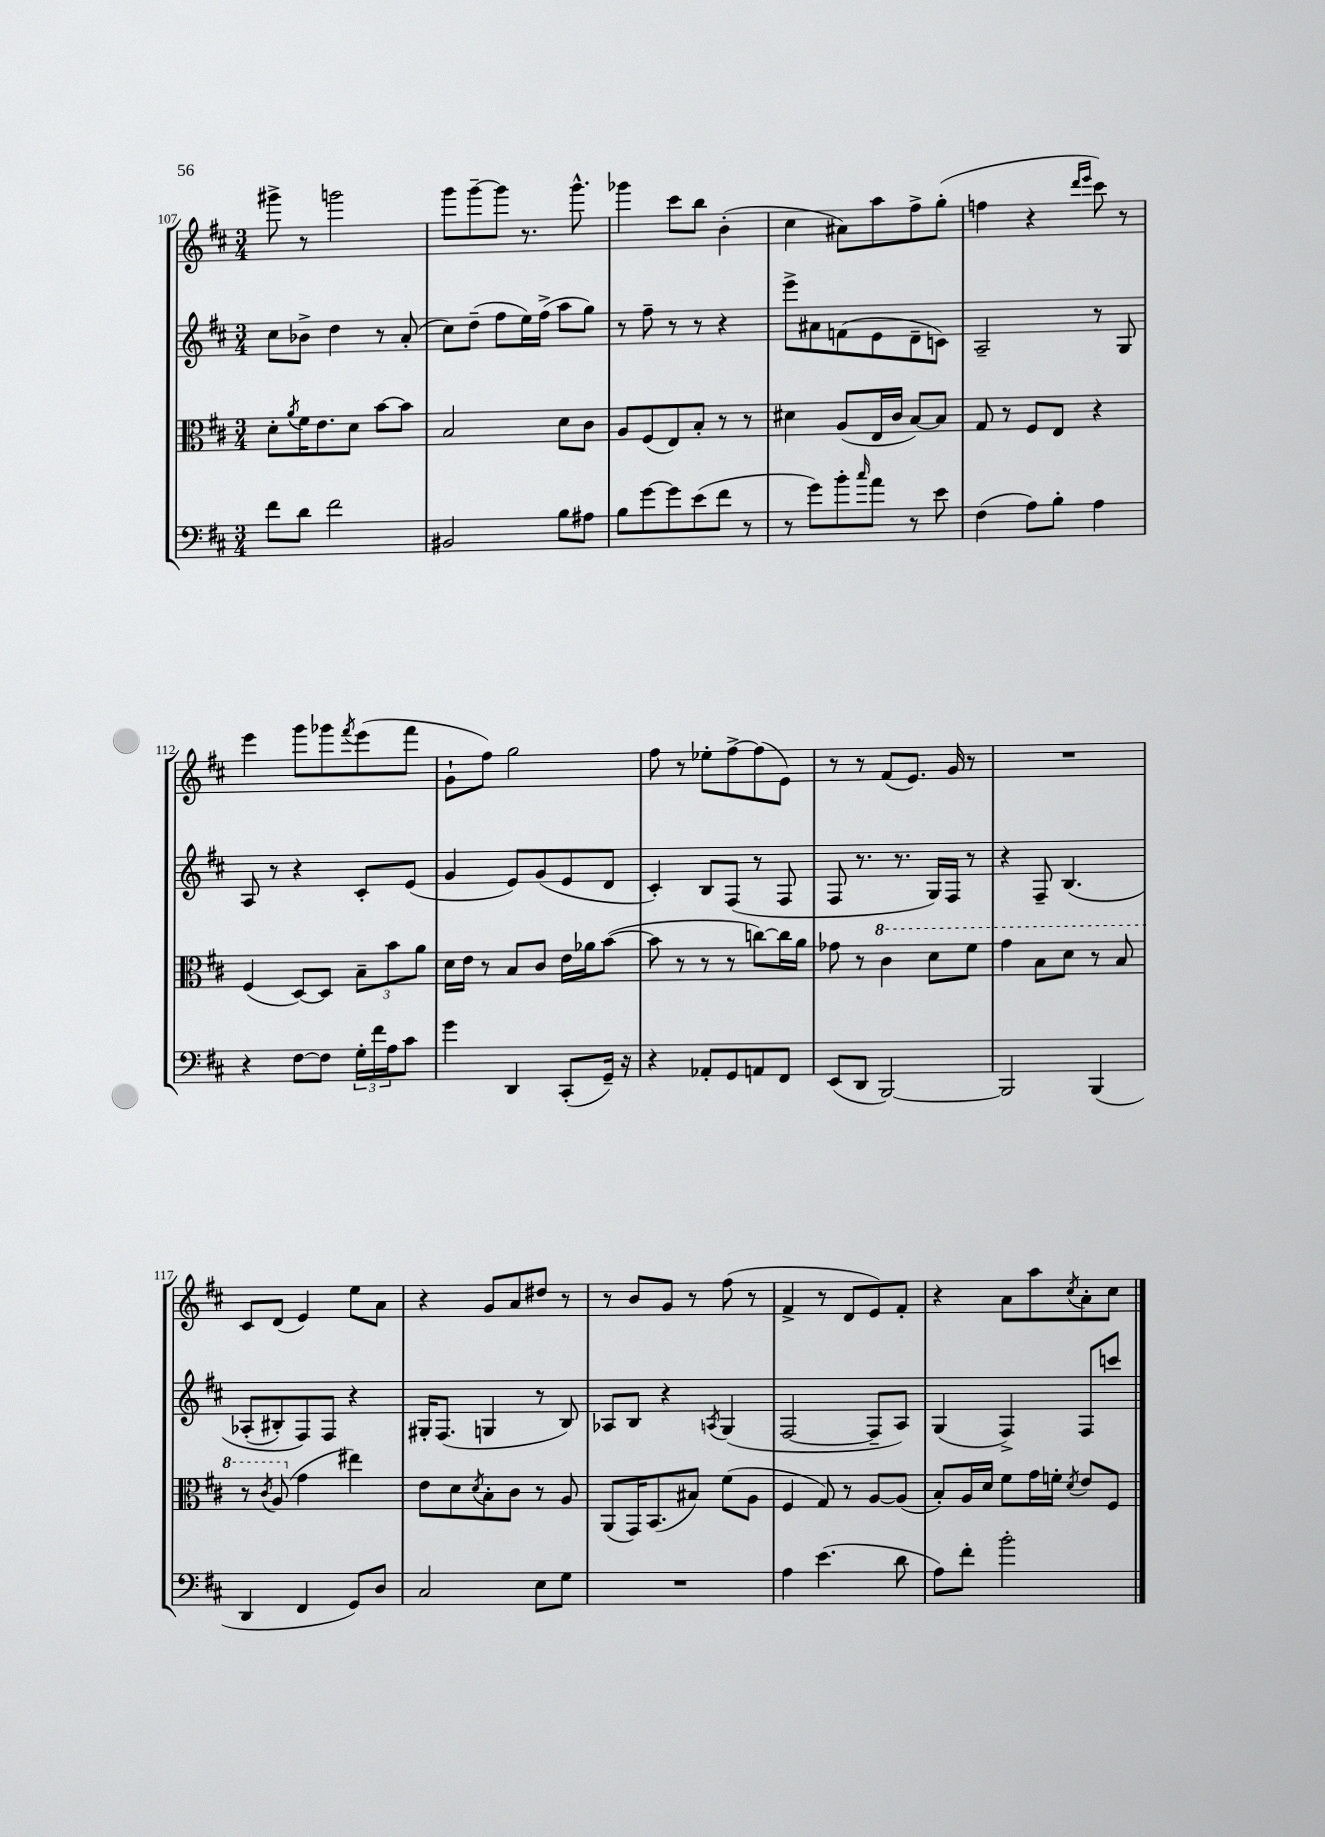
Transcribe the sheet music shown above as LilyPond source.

<<
\new StaffGroup <<
\new Staff = "s0" {
    \clef treble \key d \major \numericTimeSignature \time 3/4
    gis'''8-> r8 g'''2 |
    g'''8 g'''8~-- g'''8 r8. g'''8.-^ |
    ges'''4 cis'''8 b''8 b'4-.( |
    cis''4 ais'8) a''8 fis''8-> g''8-.( |
    f''4 r4 \grace { d'''16 e'''16 } cis'''8) r8 |
    e'''4 g'''8 ges'''8 \acciaccatura { fis'''8 } e'''8( fis'''8 |
    g'8-! fis''8) g''2 |
    fis''8 r8 ees''8-. fis''8~-> fis''8( e'8) |
    r8 r8 fis'8( e'8.) g'16 r8 |
    R2. |
    cis'8 d'8( e'4) e''8 a'8 |
    r4 g'8 a'8 dis''8 r8 |
    r8 b'8 g'8 r8 fis''8( r8 |
    fis'4-> r8 d'8 e'8) fis'8-. |
    r4 a'8 a''8 \acciaccatura { cis''8 } a'8-. cis''8 \bar "|." |
}
\new Staff = "s1" {
    \clef treble \key d \major \numericTimeSignature \time 3/4
    cis''8 bes'8-> d''4 r8 a'8-.( |
    cis''8) d''8--( fis''8 e''16) fis''16->( a''8 g''8) |
    r8 fis''8-- r8 r8 r4 |
    e'''8-> ais'8 f'8( e'8 d'8-- c'8) |
    a2-- r8 g8 |
    a8 r8 r4 cis'8-. e'8( |
    g'4 e'8) g'8( e'8 d'8 |
    cis'4-.) b8 fis8( r8 fis8 |
    fis8 r8. r8. g16) fis16 r8 |
    r4 fis8-- b4.\( |
    aes8-.( bis8-.) fis8\) fis8 r4 |
    gis16-. fis8.( g4 r8 b8) |
    aes8 b8 r4 \acciaccatura { a8 } g4( |
    fis2~ fis8-- a8) |
    g4( fis4->) fis8 c'''8 \bar "|." |
}
\new Staff = "s2" {
    \clef alto \key d \major \numericTimeSignature \time 3/4
    d'8-. \acciaccatura { a'8 } fis'16 e'8. d'8 b'8~ b'8 |
    b2 d'8 cis'8 |
    a8 fis8( e8) b8-. r8 r8 |
    dis'4 a8( e16 cis'16 b8~) b8 |
    g8 r8 fis8 e8 r4 |
    fis4( d8~) d8 \tuplet 3/2 { b8-- b'8 a'8 } |
    d'16 e'16 r8 b8 cis'8 e'16 aes'16 b'8~( |
    b'8 r8 r8 r8 c''8~) c''16 a'16 |
    ges'8 r8 \ottava #1 cis''4 d''8 fis''8 |
    g''4 b'8 d''8 r8 b'8 |
    r8 \acciaccatura { cis''8 } a'8( \ottava #0 g'4 eis''4) |
    e'8 d'8 \acciaccatura { d'8 } b8-. cis'8 r8 a8 |
    a,8( g,16) b,8.( bis8) fis'8( a8 |
    fis4 g8) r8 a8~ a8( |
    b8-.) a16 d'16 fis'8 g'16 f'16-. \acciaccatura { d'8 } e'8 fis8 \bar "|." |
}
\new Staff = "s3" {
    \clef bass \key d \major \numericTimeSignature \time 3/4
    fis'8 d'8 fis'2 |
    bis,2 b8 ais8 |
    b8 g'8~ g'8 e'8( fis'8 r8 |
    r8 g'8) b'8-. \grace { cis''16 } a'8 r8 e'8 |
    fis4( a8) b8-. a4 |
    r4 fis8~ fis8 \tuplet 3/2 { g16-. fis'16 a16 } cis'8 |
    g'4 d,4 cis,8-.( g,16--) r16 |
    r4 aes,8-. g,8 a,8 fis,8 |
    e,8( d,8 b,,2~) |
    b,,2 b,,4( |
    d,4 fis,4 g,8) d8 |
    cis2 e8 g8 |
    R2. |
    a4 e'4.( d'8 |
    a8) fis'8-. b'2-. \bar "|." |
}
>>
>>
\layout { \context { \Score currentBarNumber = #107 } }
